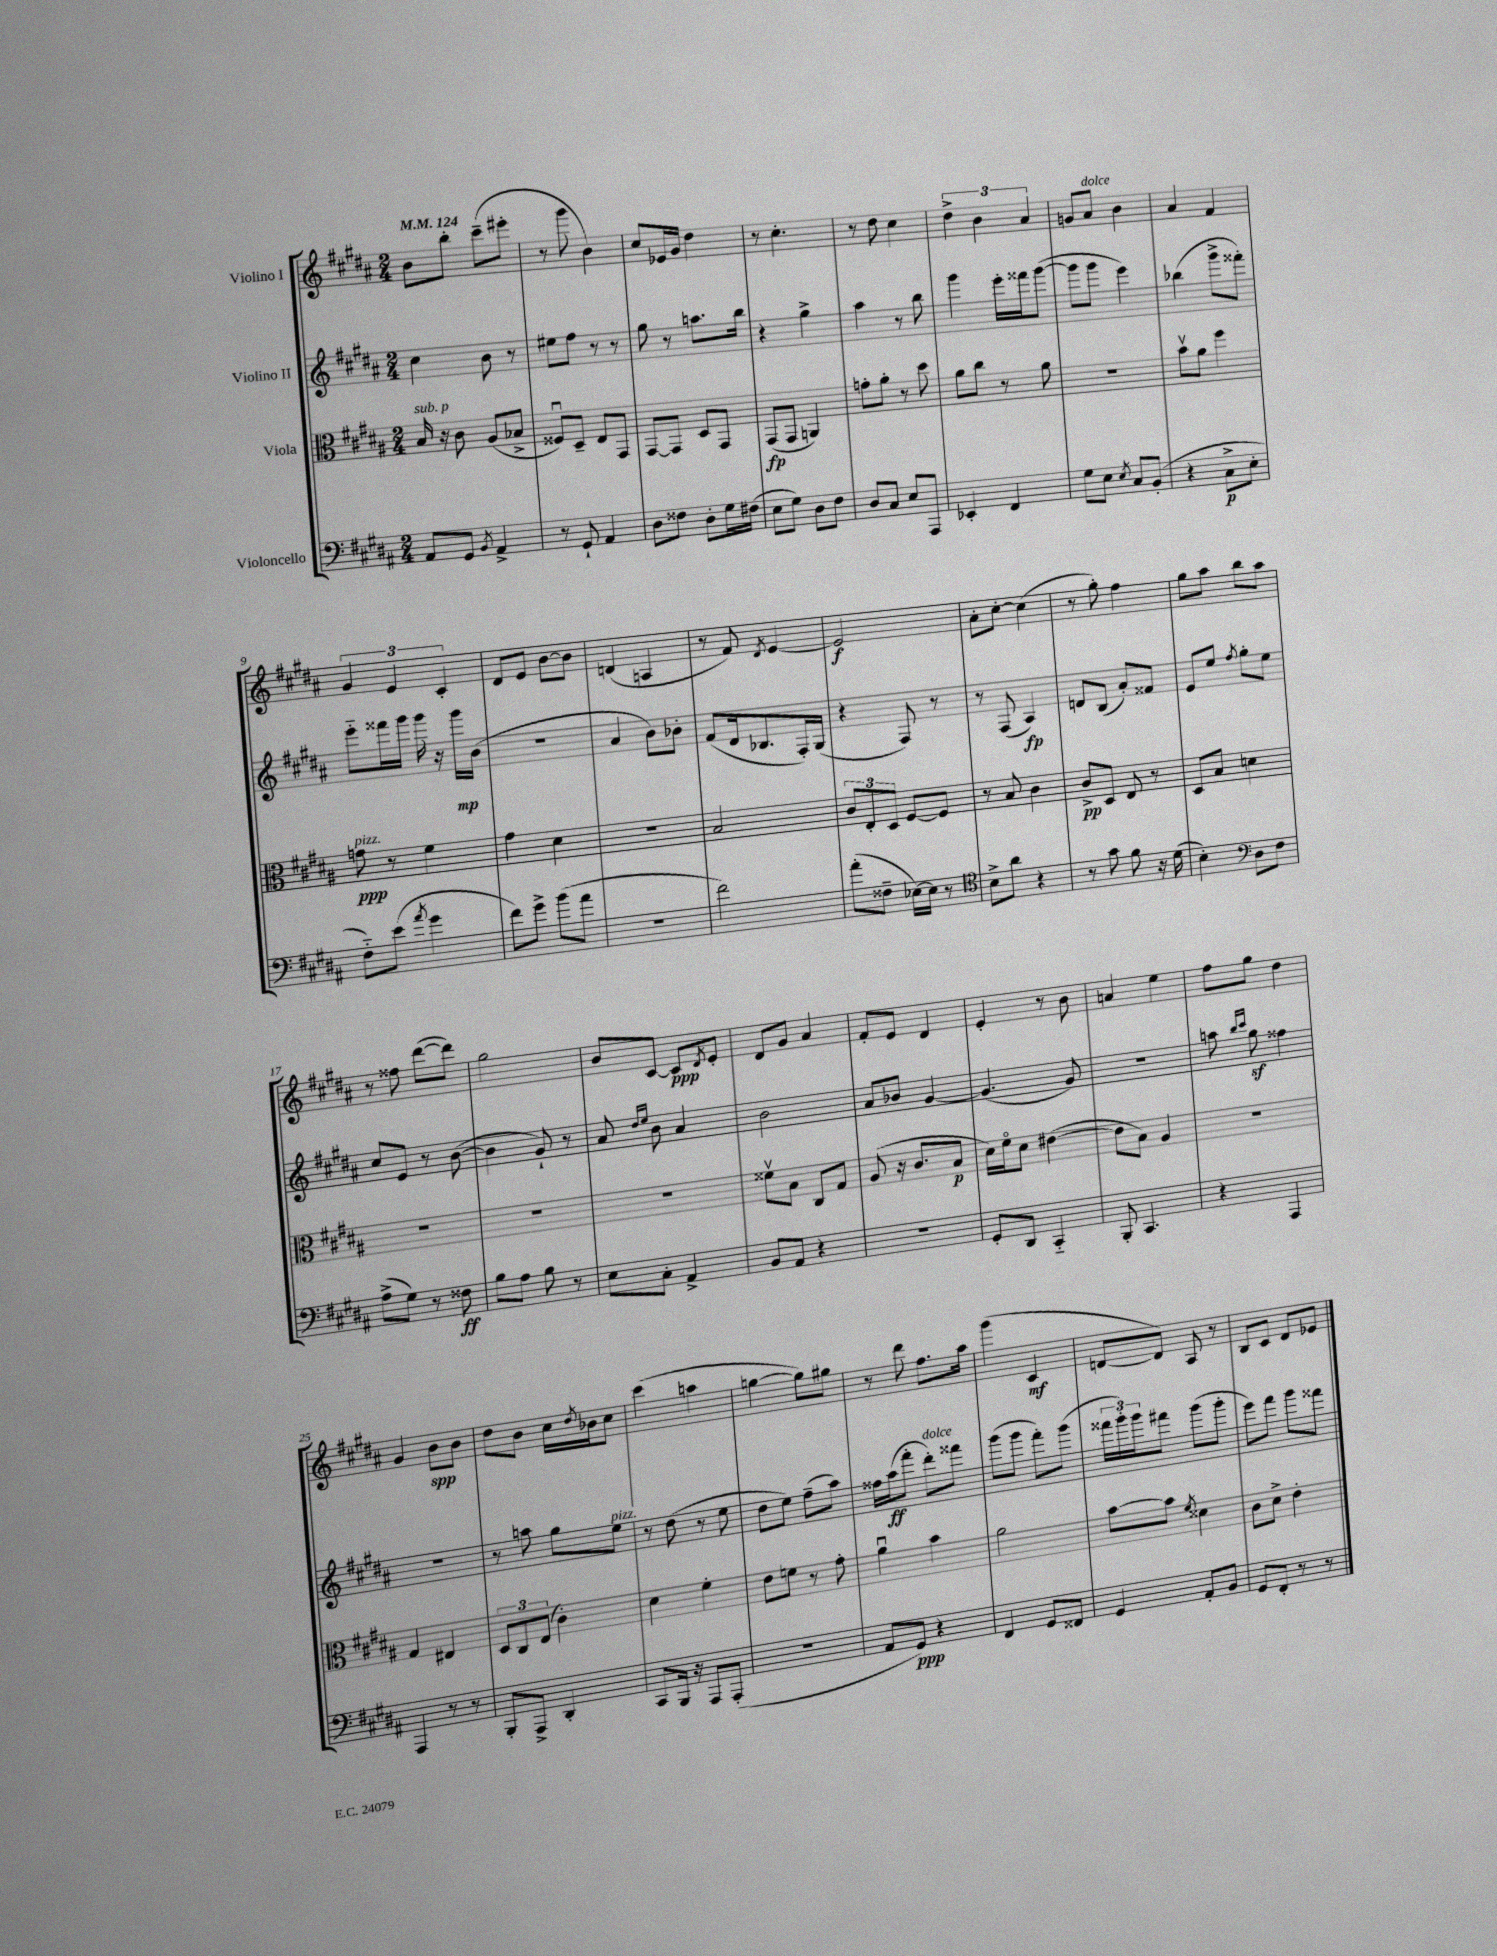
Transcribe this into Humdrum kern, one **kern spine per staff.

**kern	**kern	**kern	**kern
*staff4	*staff3	*staff2	*staff1
*clefF4	*clefC3	*clefG2	*clefG2
*k[f#c#g#d#a#]	*k[f#c#g#d#a#]	*k[f#c#g#d#a#]	*k[f#c#g#d#a#]
*M2/4	*M2/4	*M2/4	*M2/4
*MM124	*MM124	*MM124	*MM124
8AA#	16B	4cc#	8b
.	16r	.	.
8GG#	8c#	.	8bb'
8qBB	.	.	.
4AA#^	(8A#	8b	(8ccc#~
.	8B-^	8r	8eee#'
=	=	=	=
8r	8F##u)	8ee#	8r
8GG#`	8D#~	8ff#	8ggg#
4AA#	8E	8r	4b)
.	8GG#	8r	.
=	=	=	=
8D#	[8GG#	8gg#	8cc#
8F##	8GG#]	8r	16e-
.	.	.	16g#
8D#'	8D#	8.aa	4dd#
16G#	8GG#	.	.
(16F#	.	16bb	.
=	=	=	=
8E	(8GG#	4r	8r
8G#)	8GG#	.	4.cc#'
8D#	4AA)	4gg#^	.
8F#	.	.	.
=	=	=	=
8D#	8g'	4aa#	8r
8C#	8a#'	.	8dd#
8E	8r	8r	4cc#
8AAA#	8dd#	8bb	.
=	=	=	=
4EE-'	8a#	4ggg#	6dd#^
.	8cc#	.	.
.	.	.	6b
4FF#	8r	16eee'	.
.	.	16fff##	.
.	.	.	6a#
.	8a#	([8ggg#	.
=	=	=	=
8G#	2r	8ggg#]	8g
8E	.	8ggg#	8a#
8qE	.	.	.
8C#	.	4eee)	4b
(8BB'	.	.	.
=	=	=	=
4r	8bv	(4bb-	4a#
.	8a#	.	.
8C#^	4ff#	8ggg#^	4f#
8E'	.	8fff##')	.
=	=	=	=
8F#'~)	8g	8eee'~	6g#
(8e	8r	16fff##	.
.	.	.	6e
.	.	16ggg#	.
8qa#	.	.	.
4g#	4f#	16ggg#	.
.	.	16r	.
.	.	.	6c#'
.	.	16ggg#	.
.	.	(16b	.
=	=	=	=
8f#)	4g#	2r	8d#
8g#^	.	.	8e
(8b	4d#	.	[8b
8a#	.	.	8b]
=	=	=	=
2r	2r	4a#	(4d
.	.	8b)	4A
.	.	8b-'	.
=	=	=	=
2f#)	2B	(8f#	8r
.	.	16d#	8f#)
.	.	8.B-	.
.	.	.	8qd#
.	.	.	[4e
.	.	16F#')	.
.	.	(16G#	.
=	=	=	=
(8a#'	12c#	4r	2e]
.	12E'	.	.
8F##~	.	.	.
.	12D#	.	.
[16E-)	[8F#	8F#)	.
16E-]	.	.	.
8r	8F#]	8r	.
=	=	=	=
*clefC4	*	*	*
8B^	8r	8r	8a#'
8a#	8B	(8F#	[8cc#'
4r	4c#	4A#)	(4cc#]
=	=	=	=
8r	8c#^	8d	8r
8g#	8D#	(8B	8gg#')
8f#	8E	8a#')	4ff#
16r	8r	8f##	.
(16d#	.	.	.
=	=	=	=
4B')	8D#	8e	8gg#
.	8B	8ee	8aa#
*clefF4	*	*	*
.	.	8qff#	.
8D#	4d	8gg#'	8bb
8F#	.	8ee	8aa#
=	=	=	=
(8A#^	2r	8cc#	8r
8G#)	.	8e	8ff##
8r	.	8r	([8ddd#
8F##	.	([8b	8ddd#])
=	=	=	=
8B	2r	4b]	2gg#
8A#	.	.	.
8B	.	8g#`)	.
8r	.	8r	.
=	=	=	=
8E	2r	8a#	8b
.	.	16qqdd#	.
.	.	16qqee	.
8C#'	.	8b	[8c#
4AA#^	.	4a#	8c#]
.	.	.	8qd#
.	.	.	8e'
=	=	=	=
8BB	8f##v	2b	8d#
8AA#	8B	.	8g#
4r	8C#	.	4a#
.	8G#	.	.
=	=	=	=
2r	(8A#	8a#	8f#'
.	16r	8b-	8e
.	8.c#	.	.
.	.	[4g#	4d#
.	8B	.	.
=	=	=	=
8GG#'	16d#)	(4.g#]	4e'
.	16f#o	.	.
8DD#	8d#	.	.
4CC#'~	([4e#	.	8r
.	.	8g#)	8b
=	=	=	=
8BBB'	8e#]	2r	4a
4.CC#	8B)	.	.
.	4A#	.	4ee
=	=	=	=
4r	2r	8aa	8ff#
.	.	16qqbb	.
.	.	16qqccc#	.
.	.	8gg#	8gg#
4AAA#	.	4ff##	4dd#
=	=	=	=
4AAA#	4G#	2r	4g#
8r	4E#	.	8b
8r	.	.	8b
=	=	=	=
8BBB'	12D#	8r	8dd#
.	12C#	.	.
8AAA#^	.	8aa	8b
.	(12E	.	.
4DD#'	4c#')	8gg#	16cc#
.	.	.	8qdd#
.	.	.	16b-
.	.	8ee	8cc#
=	=	=	=
8CC#	4d#	8r	(4ccc#
16BBB	.	(8dd#	.
16r	.	.	.
8AAA#	4f#'	8r	4aa
(8AAA#'	.	8ee	.
=	=	=	=
2r	8e	8dd#	[4gg
.	8f	8ee)	.
.	8r	(8ff#~	8gg])
.	8g#'	8aa#)	8gg#
=	=	=	=
8AA#	4a#u	16ff##	8r
.	.	(16aa#	.
8GG#)	.	8fff#'	8ddd#
4r	4b	8ddd#')	8.ff#
.	.	8fff##	.
.	.	.	16aa#
=	=	=	=
4FF#	2a#	(8ggg#	(4ggg#
.	.	8ggg#	.
8GG#	.	8fff#')	4c#
8FF##	.	(8ggg#	.
=	=	=	=
4GG#	[8b	24fff##	[8d
.	.	24ggg#')	.
.	.	24ggg#	.
.	8b]	8fff#	8d])
.	8qf#	.	.
8AA#'	4d##	(8ggg#	8A#
8BB	.	8ggg#'	8r
=	=	=	=
8GG#	8c#	8eee)	8B
8FF#'	8d#^	8fff#	8c#
8r	4e'	8ggg#	8d#
8r	.	8fff##	8e-
==	==	==	==
*-	*-	*-	*-
